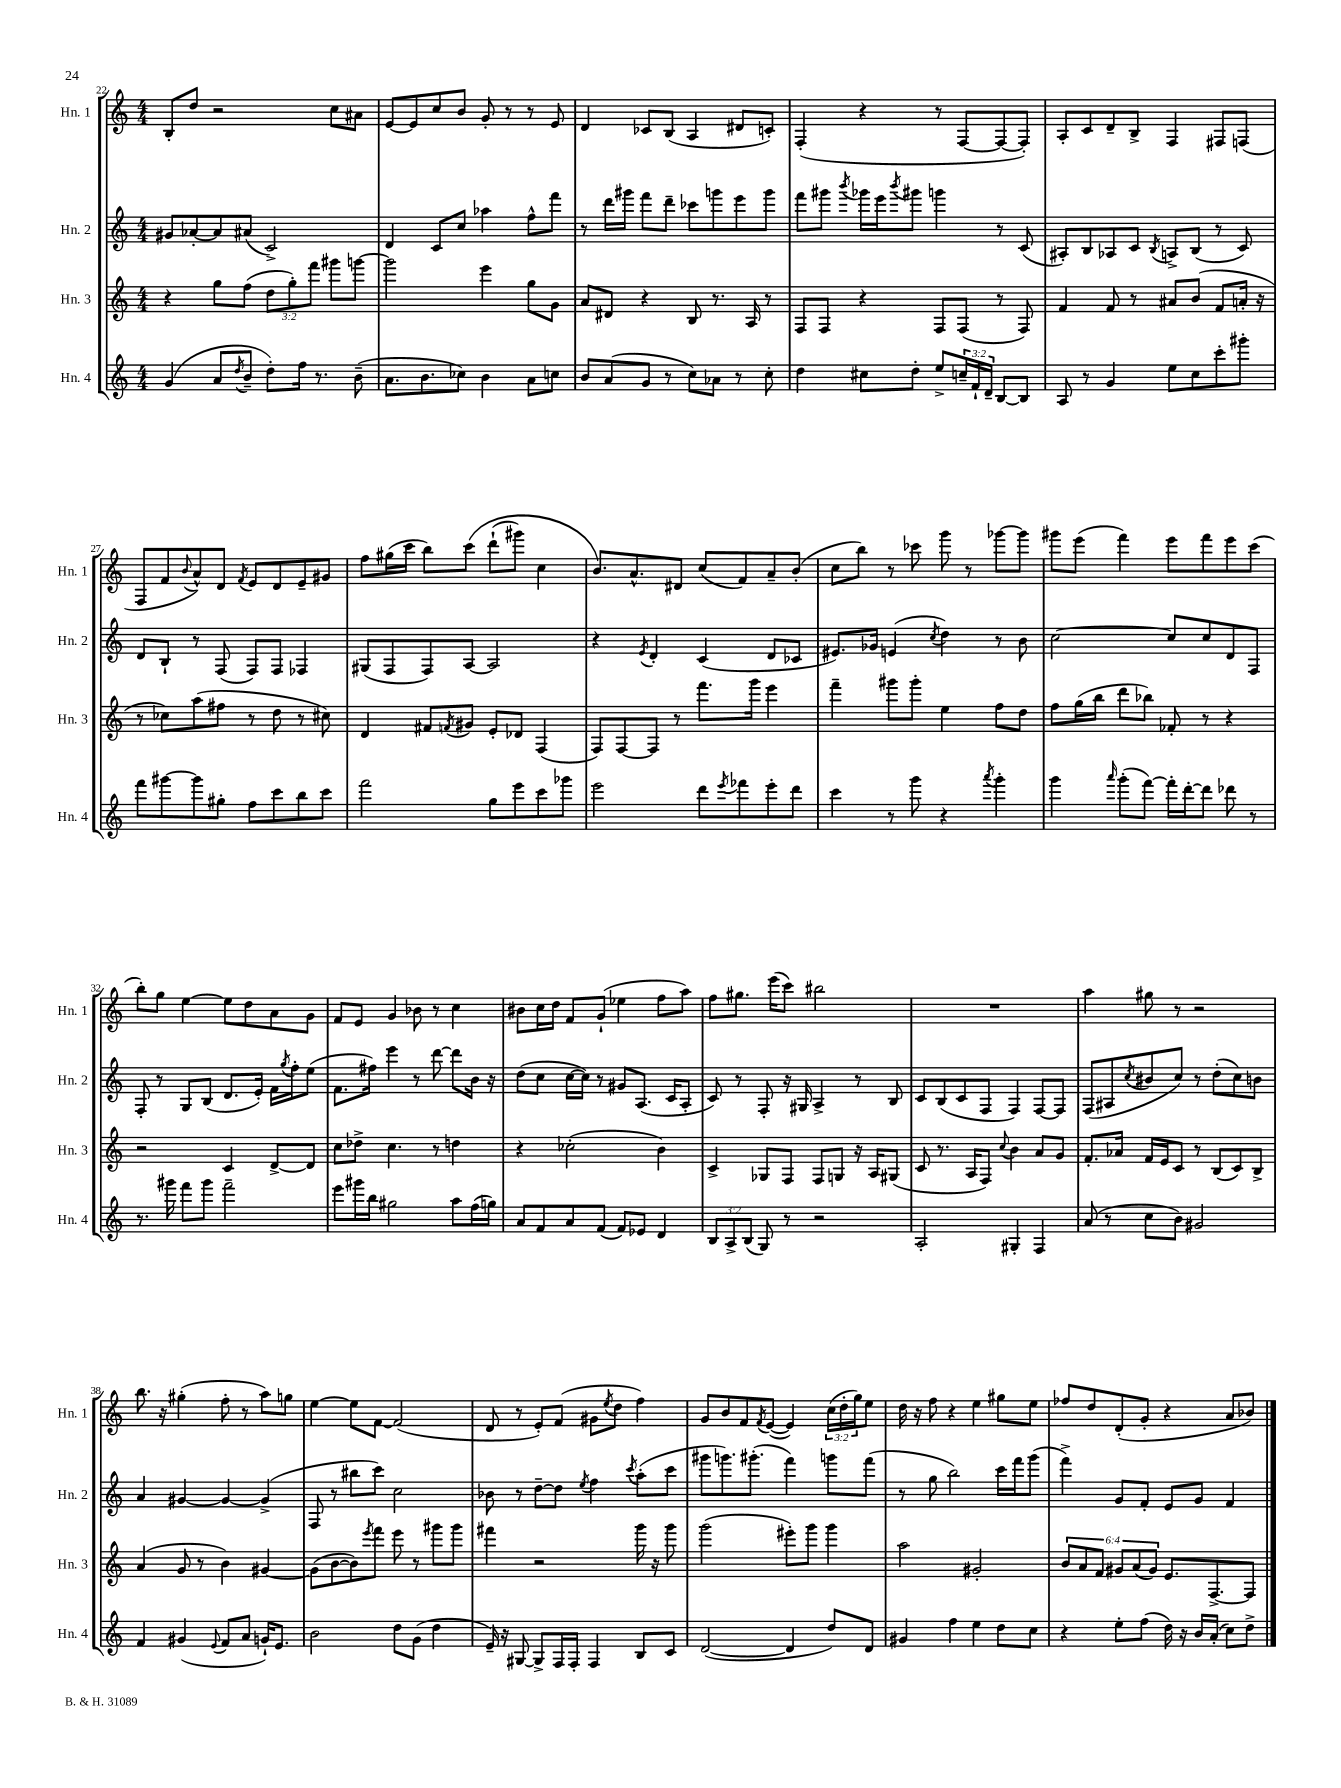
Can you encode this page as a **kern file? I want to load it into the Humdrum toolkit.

**kern	**kern	**kern	**kern
*staff4	*staff3	*staff2	*staff1
*clefG2	*clefG2	*clefG2	*clefG2
*k[]	*k[]	*k[]	*k[]
*M4/4	*M4/4	*M4/4	*M4/4
(4g	4r	8g#	8B'
.	.	[8a-'	8dd
8a	8gg	8a-]	2r
8qdd	.	.	.
8b~	(8ff	(8a#	.
8dd')	12dd	2c^)	.
.	12gg')	.	.
16ff	.	.	.
.	12fff	.	.
8.r	.	.	.
.	8ggg#	.	8cc
(8b~	[8ggg	.	8a#
=	=	=	=
8.a	2ggg]	4d	[8e
.	.	.	8e]
8.b	.	.	.
.	.	8c	8cc
8cc-)	.	8cc	8b
4b	4eee	4aa-	8g'
.	.	.	8r
8a	8gg	8ff^^	8r
8cc	8g	8fff	8e
=	=	=	=
8b	8a	8r	4d
(8a	8d#	16ddd	.
.	.	16ggg#	.
8g	4r	8fff	8c-
8r	.	8ddd~	(8B
8cc)	8B	8ccc-	4A
8a-	8.r	8ggg	.
8r	.	8eee	8d#
.	16A	.	.
8cc'	8r	8ggg	8c')
=	=	=	=
4dd	8F	8fff	(4F'
.	8F	8ggg#	.
.	.	8qbbb	.
8cc#	4r	16ggg-	4r
.	.	16eee	.
.	.	8qbbb	.
8dd'	.	8ggg#	.
8ee^	8F	4ggg	8r
24cc~	(8F	.	[8F
24f`	.	.	.
24d~	.	.	.
[8B	8r	8r	8F_
8B]	8F)	(8c	8F'])
=	=	=	=
8A	4f	8A#')	8A'
8r	.	8B	8c
4g	8f	8A-	8d~
.	8r	8c	8B^
.	.	8qB	.
8ee	8a#	8A^	4F
8cc	(8b	(8B	.
8ccc'	8f	8r	8F#
8ggg#'	16a'	8c)	(8F
.	16r	.	.
=	=	=	=
8fff	8r	8d	8F
[8ggg#	8cc-)	8B`	8f
.	.	.	8qqb
8ggg#]	(8aa	8r	8a^^)
8gg#'	8ff#	(8F	8d
.	.	.	8qf
8ff	8r	8F)	8e
8ccc	8dd	8F	8d
8bb	8r	4F-	8e~
8ccc	8cc#)	.	8g#
=	=	=	=
2fff	4d	(8G#	8ff
.	.	8F	(16gg#
.	.	.	16ccc
.	8f#	8F)	8bb)
.	8qf	.	.
.	8g#	[8A	&(8ccc
8gg	8e'	2A]	(8ddd`
8eee	8d-	.	8ggg#)
8ccc	(4F	.	4cc
8ggg-	.	.	.
=	=	=	=
2eee	8F)	4r	8.b&)
.	[8F	.	.
.	.	.	8.a^^
.	.	8qe	.
.	8F]	4d'	.
.	8r	.	8d#
8ddd	8.fff	(4c	(8cc
8qeee	.	.	.
8fff-	.	.	8f)
.	16ggg	.	.
8eee'	4eee	8d	8a~
8ddd	.	8c-	(8b'
=	=	=	=
4ccc	4fff~	8.e#)	8cc
.	.	.	8bb)
.	.	16g-	.
8r	8ggg#	(4e	8r
8ggg	8ggg#'	.	8ccc-
.	.	8qcc	.
4r	4ee	4dd)	8ggg
.	.	.	8r
8qaaa	.	.	.
4ggg'	8ff	8r	[8ggg-
.	8dd	8b	8ggg-]
=	=	=	=
4ggg	8ff	[2cc	8ggg#
.	(16gg	.	(8eee
.	16bb	.	.
16qqaaa	.	.	.
(8ggg'	8ddd	.	4fff)
[8fff)	8bb-)	.	.
16fff']	8f-'	8cc]	8eee
[16ddd'	.	.	.
8ddd]	8r	8cc	8fff
8ddd-	4r	8d	8eee
8r	.	8F	(8ccc
=	=	=	=
8.r	2r	8F'	8bb')
.	.	8r	8gg
16ggg#	.	.	.
8fff	.	8G	[4ee
8ggg#	.	(8B	.
2fff~	4c	8.d	8ee]
.	.	.	8dd
.	.	16e')	.
.	[8d^	16f	8a
.	.	8qgg	.
.	.	16ff'	.
.	8d]	(8ee	8g
=	=	=	=
8eee	8cc	8.f	8f
16ggg#	8dd-^	.	8e
16bb	.	16ff#)	.
2gg#	4.cc	4eee	4g
.	.	8r	8b-
.	8r	[8ddd	8r
8aa	4dd	8ddd]	4cc
(16ff	.	16b	.
16gg)	.	16r	.
=	=	=	=
8a	4r	(8dd	8b#
8f	.	8cc	16cc
.	.	.	16dd
8a	(2cc-'	[16cc	8f
.	.	16cc])	.
(8f	.	8r	(8g`
8f)	.	8g#	4ee-
8e-	.	(8.A	.
4d	4b)	.	8ff
.	.	16c	.
.	.	8A'	8aa)
=	=	=	=
12B	4c^	8c)	8ff
12A^	.	.	.
.	.	8r	8.gg#
(12B	.	.	.
8G)	8G-	8F'	.
.	.	.	(16eee
8r	8F	16r	8ccc)
.	.	16G#	.
2r	8F	4A^	2bb#
.	8G	.	.
.	16r	8r	.
.	16A	.	.
.	(8G#	8B	.
=	=	=	=
2A'	8c	8c	1r
.	8.r	(8B	.
.	.	8c	.
.	16A	.	.
.	8F)	8F	.
.	8qqcc	.	.
4G#'	4b	4F)	.
4F	8a	[8F	.
.	8g	8F]	.
=	=	=	=
(8a	8.f'	(8F	4aa
8r	.	8A#	.
.	16a-	.	.
.	.	8qcc	.
8cc	16f	8b#	8gg#
.	16e	.	.
8b)	8c	8cc)	8r
2g#	8r	8r	2r
.	(8B	(8dd'	.
.	8c)	8cc)	.
.	8B^	8b	.
=	=	=	=
4f	(4a	4a	8.bb
.	.	.	16r
(4g#	8g	[4g#	(4gg#'
.	8r	.	.
8qqe	.	.	.
8f	4b)	4g#_	8ff'
8a	.	.	8r
16g`)	[4g#	(4g#^]	8aa)
8.e	.	.	.
.	.	.	8gg
=	=	=	=
2b	(8g#]	8F	[4ee
.	[8b	8r	.
.	8b])	8bb#	8ee]
.	8qeee	.	.
.	8fff	8ccc)	[8f
8dd	8eee	2cc	(2f]
(8g	8r	.	.
4dd	8ggg#	.	.
.	8ggg#	.	.
=	=	=	=
16e~)	4fff#	8b-	8d
16r	.	.	.
[8G#	.	8r	8r
8G#^]	2r	[8dd~	8e')
16F	.	8dd]	(8f
16F'	.	.	.
.	.	8qee	.
4F	.	4ff	8g#
.	.	.	8qee
.	.	.	8dd
.	.	8qccc	.
8B	16ggg	(8aa'	4ff)
.	16r	.	.
8c	8ggg	8ccc	.
=	=	=	=
([2d	(2ggg	8ggg#	8g
.	.	8.ggg)	8b
.	.	.	8f
.	.	(8.ggg#'	.
.	.	.	8qf
.	.	.	([8e
4d]	8eee#')	4fff)	4e])
.	8ggg	.	.
8dd)	4ggg	8ggg	(24cc
.	.	.	24dd'
.	.	.	24gg)
8d	.	(8fff	8ee
=	=	=	=
4g#	2aa	8r	16dd
.	.	.	16r
.	.	8gg	8ff
4ff	.	2bb)	4r
4ee	2g#'	.	4ee
8dd	.	16ccc	8gg#
.	.	16fff	.
8cc	.	(8ggg	8ee
=	=	=	=
4r	12b	4fff^)	8ff-
.	12a	.	.
.	.	.	8dd
.	12f	.	.
8ee'	12g#	8g	(8d'
.	(12a	.	.
(8ff	.	8f'	8g'
.	12g#)	.	.
16dd)	8.e	8e	4r
16r	.	.	.
16b	.	8g	.
(16a'	[8.F^	.	.
8cc)	.	4f	8a
8dd^	8F]	.	8b-)
==	==	==	==
*-	*-	*-	*-
